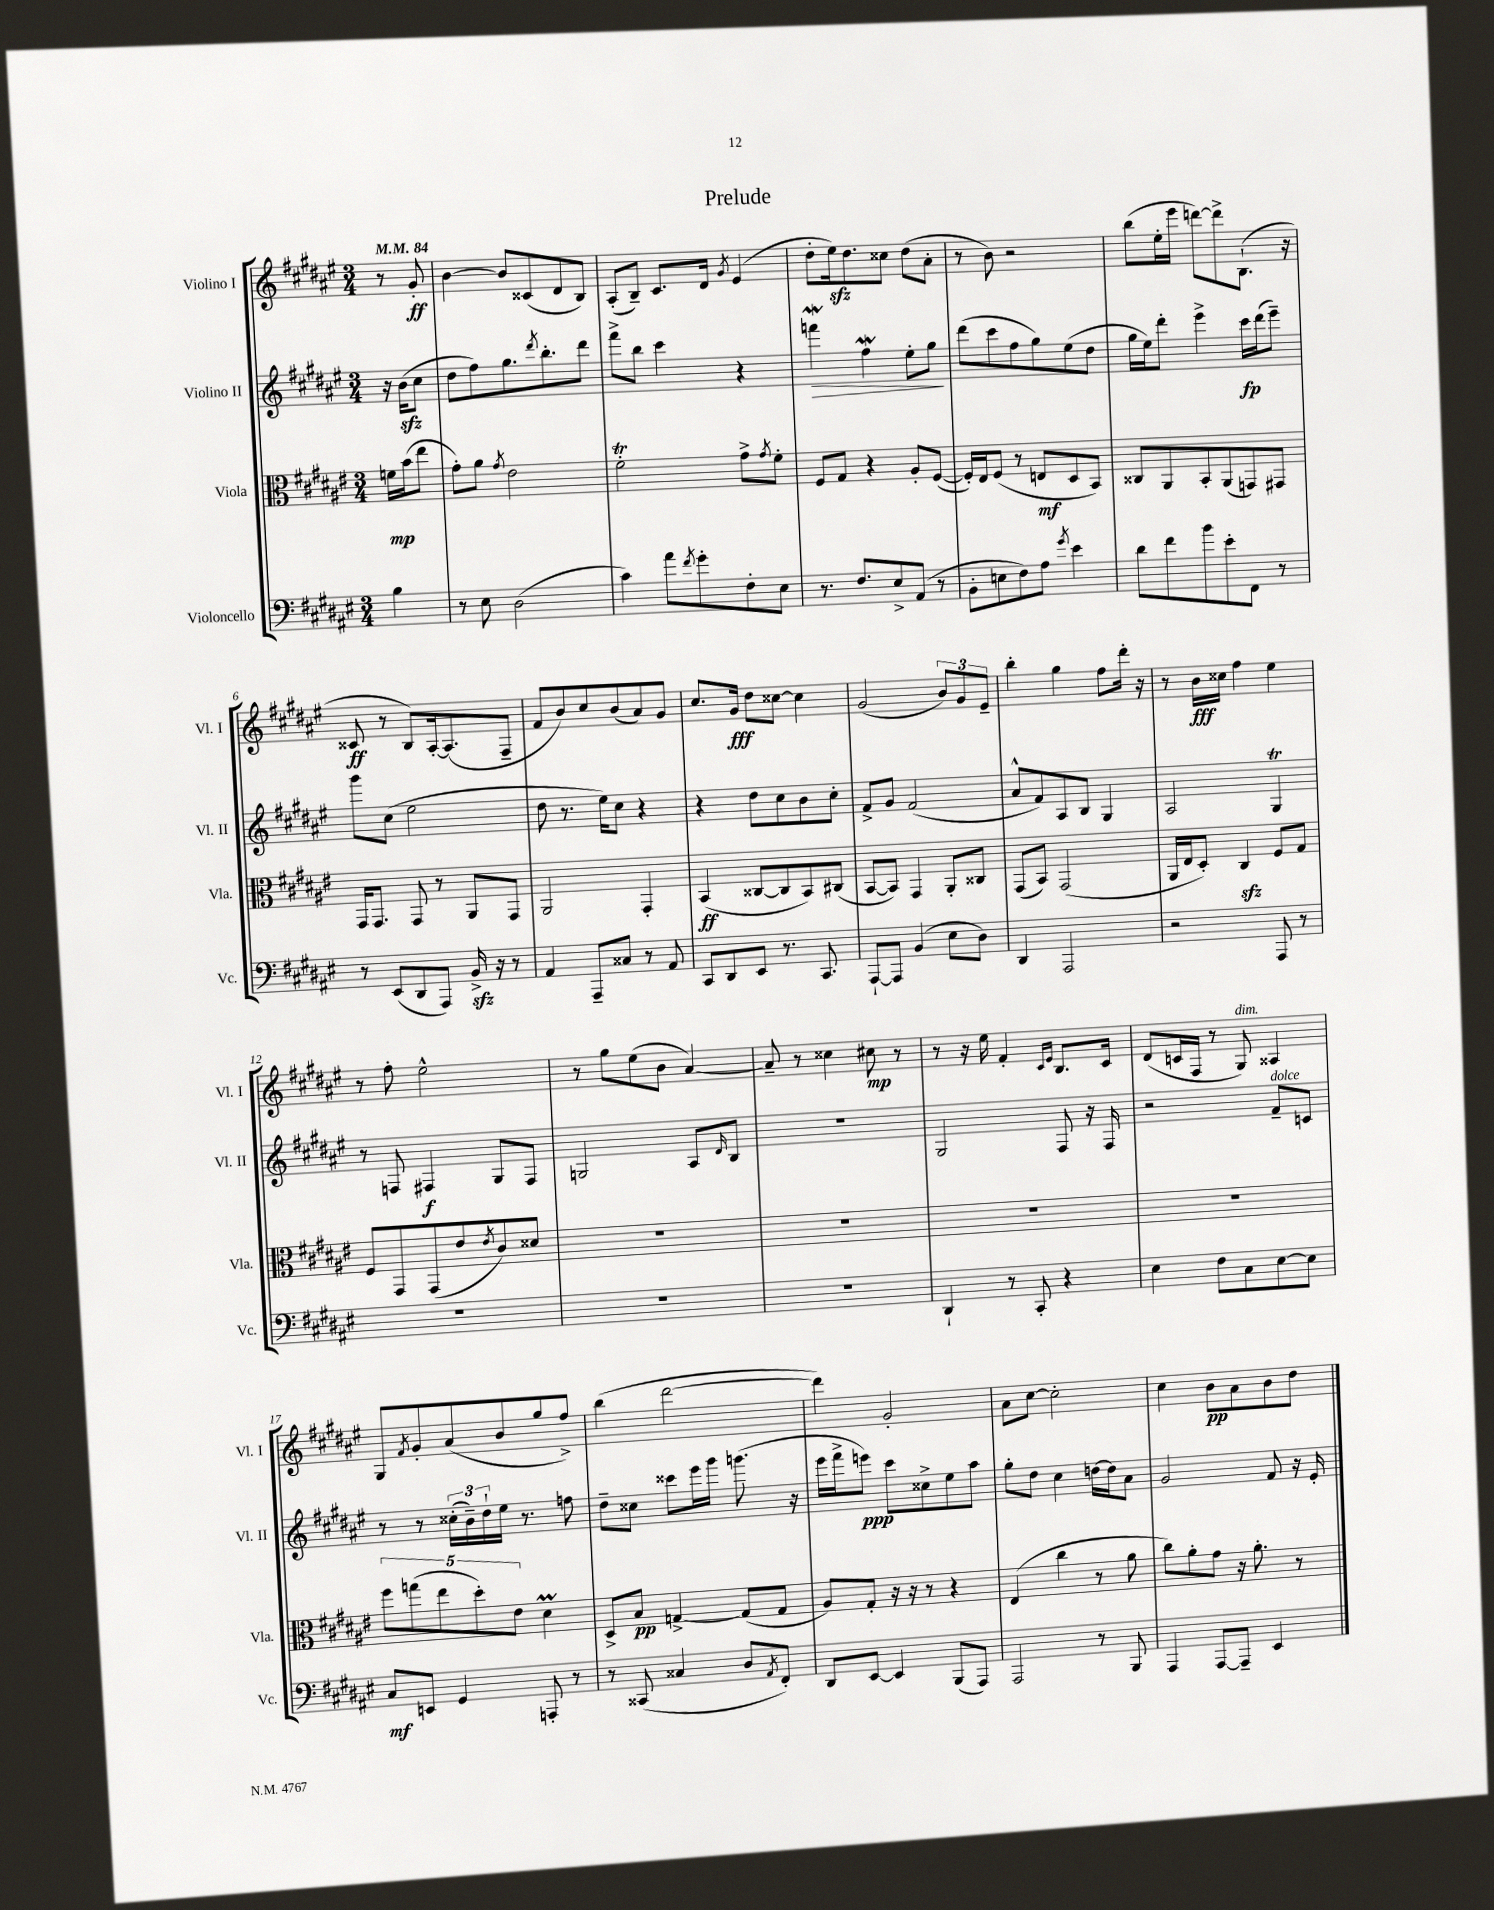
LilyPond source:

\header { title = "Prelude" }
<<
\new StaffGroup <<
\new Staff = "s0" \with { instrumentName = "Violino I" shortInstrumentName = "Vl. I" } {
    \clef treble \key fis \major \numericTimeSignature \time 3/4 \partial 4 \tempo 4 = 84
    r8 gis'8-.\ff |
    b'4~ b'8 cisis'8( dis'8 b8) |
    ais8-.( b8--) cis'8. dis'16 \acciaccatura { gis'8 } eis'4( |
    dis''8-. eis''16\sfz) dis''8. cisis''8 dis''8( ais'8-. |
    r8 b'8) r2 |
    b''8( eis''16-. eis'''16 d'''8~) d'''8-> b8.-!( r16 |
    cisis'8\ff r8 b8) ais16~-. ais8.( fis8-- |
    fis'8 b'8) cis''8 b'8( ais'8) gis'8 |
    cis''8. gis'16\fff dis''8 cisis''8~ cisis''4 |
    gis'2( \tuplet 3/2 { b'8) gis'8 eis'8-- } |
    b''4-. gis''4 fis''8 dis'''16-. r16 |
    r8 b'16\fff cisis''16 fis''4 eis''4 |
    r8 fis''8-. eis''2-^ |
    r8 gis''8 eis''8( b'8 ais'4~) |
    ais'8-- r8 cisis''4 cis''8\mp r8 |
    r8 r16 eis''16 fis'4-. \grace { cis'16 eis'16 } b8. cis'16 |
    dis'8( c'16 fis16 r8 gis8^\markup { \italic "dim." }) aisis4 |
    gis8 \acciaccatura { fis'8 } gis'8-. ais'8( b'8 gis''8 fis''8->) |
    b''4( dis'''2~ |
    dis'''4) gis'2-. |
    ais'8 cis''8~ cis''2-. |
    cis''4 b'8\pp ais'8 b'8 dis''8 \bar "|." |
}
\new Staff = "s1" \with { instrumentName = "Violino II" shortInstrumentName = "Vl. II" } {
    \clef treble \key fis \major \numericTimeSignature \time 3/4 \partial 4
    r16 b'16\sfz( cis''8 |
    dis''8 fis''8) gis''8. \acciaccatura { dis'''8 } b''8.-. dis'''8 |
    fis'''8-> b''8 cis'''4 r4 |
    f'''4\mordent\> fis''4\mordent eis''8-. gis''8\! |
    dis'''8( cis'''8 fis''8 gis''8) eis''8( dis''8 |
    gis''16 eis''16) dis'''8-. eis'''4-> cis'''16\fp dis'''16( eis'''8--) |
    gis'''8 cis''8( eis''2 |
    dis''8 r8. eis''16) cis''8 r4 |
    r4 dis''8 cis''8 b'8 cis''8-. |
    fis'8-> gis'8 fis'2( |
    ais'8-^ fis'8) ais8 b8 gis4 |
    ais2 gis4\trill |
    r8 f8 fis4\f gis8 fis8 |
    g2 ais8 \grace { dis'16 } b8 |
    R2. |
    gis2 fis8 r16 fis16 |
    r2 fis'8--^\markup { \italic "dolce" } c'8 |
    r8 r8 \tuplet 3/2 { cisis''16-.( b'16--) dis''16-! } eis''16 r8. f''8 |
    dis''8-- cisis''8 cisis'''8 eis'''16 gis'''16 g'''8.( r16 |
    eis'''16 fis'''16-> e'''8\ppp) cis'''8 cisis''8-> eis''8 ais''8 |
    gis''8-. dis''8 cis''4 d''16~ d''16 ais'8 |
    gis'2 fis'8 r16 eis'16-. \bar "|." |
}
\new Staff = "s2" \with { instrumentName = "Viola" shortInstrumentName = "Vla." } {
    \clef alto \key fis \major \numericTimeSignature \time 3/4 \partial 4
    f'16\mp b'16( eis''8 |
    gis'8-.) ais'8 \acciaccatura { gis'8 } eis'2 |
    fis'2-.\trill gis'8-> \acciaccatura { gis'8 } fis'8-. |
    fis8 gis8 r4 ais8-. fis8~( |
    fis16-.) eis16 fis8( r8 e8\mf dis8 b,8) |
    cisis8 ais,8 b,8-. ais,8( g,8) gis,8 |
    gis,16 gis,8. gis,8 r8 ais,8 gis,8 |
    ais,2 gis,4-. |
    b,4\ff( cisis8~ cisis8 b,8) cis8( |
    b,8~ b,8) gis,4 ais,8-. cisis8 |
    gis,8( b,8) gis,2( |
    ais,16 eis16 dis8-.) cis4\sfz fis8 gis8 |
    fis8 gis,8 gis,8( eis'8 \acciaccatura { eis'8 } cis'8) disis'8 |
    R2. |
    R2. |
    R2. |
    R2. |
    \tuplet 5/4 { fis''8 g''8( eis''8 dis''8-.) eis'8 } dis'4\prall |
    dis8-> b8\pp g4~-> g8( g8 |
    ais8) gis8-. r16 r16 r8 r4 |
    eis4( cis''4 r8 ais'8 |
    cis''8) ais'8-. gis'8 r16 ais'8.-. r8 \bar "|." |
}
\new Staff = "s3" \with { instrumentName = "Violoncello" shortInstrumentName = "Vc." } {
    \clef bass \key fis \major \numericTimeSignature \time 3/4 \partial 4
    b4 |
    r8 eis8 dis2( |
    cis'4) ais'8 \acciaccatura { fis'8 } gis'8-. fis8-. eis8 |
    r8. fis8. eis8-> ais,8( r8 |
    b,8-. e8 fis8) ais8 \acciaccatura { gis'8 } eis'4 |
    dis'8 fis'8 b'8 eis'8-. fis,8 r8 |
    r8 eis,8( dis,8 ais,,8) b,16->\sfz r16 r8 |
    ais,4 ais,,8-- cisis8 r8 ais,8 |
    cis,8 dis,8 eis,8 r8. cis,8. |
    ais,,8~-! ais,,8 b,4( eis8 dis8) |
    dis,4 ais,,2 |
    r2 ais,,8 r8 |
    R2. |
    R2. |
    R2. |
    dis,4-! r8 cis,8-. r4 |
    eis4 fis8 cis8 eis8~ eis8 |
    cis8\mf e,8 gis,4 a,,8-. r8 |
    r8 cisis,8( cisis4 dis8 \acciaccatura { ais,8 } fis,8-.) |
    dis,8 eis,8~ eis,4 b,,8( ais,,8) |
    ais,,2 r8 b,,8 |
    ais,,4 ais,,8~ ais,,8-- eis,4 \bar "|." |
}
>>
>>
